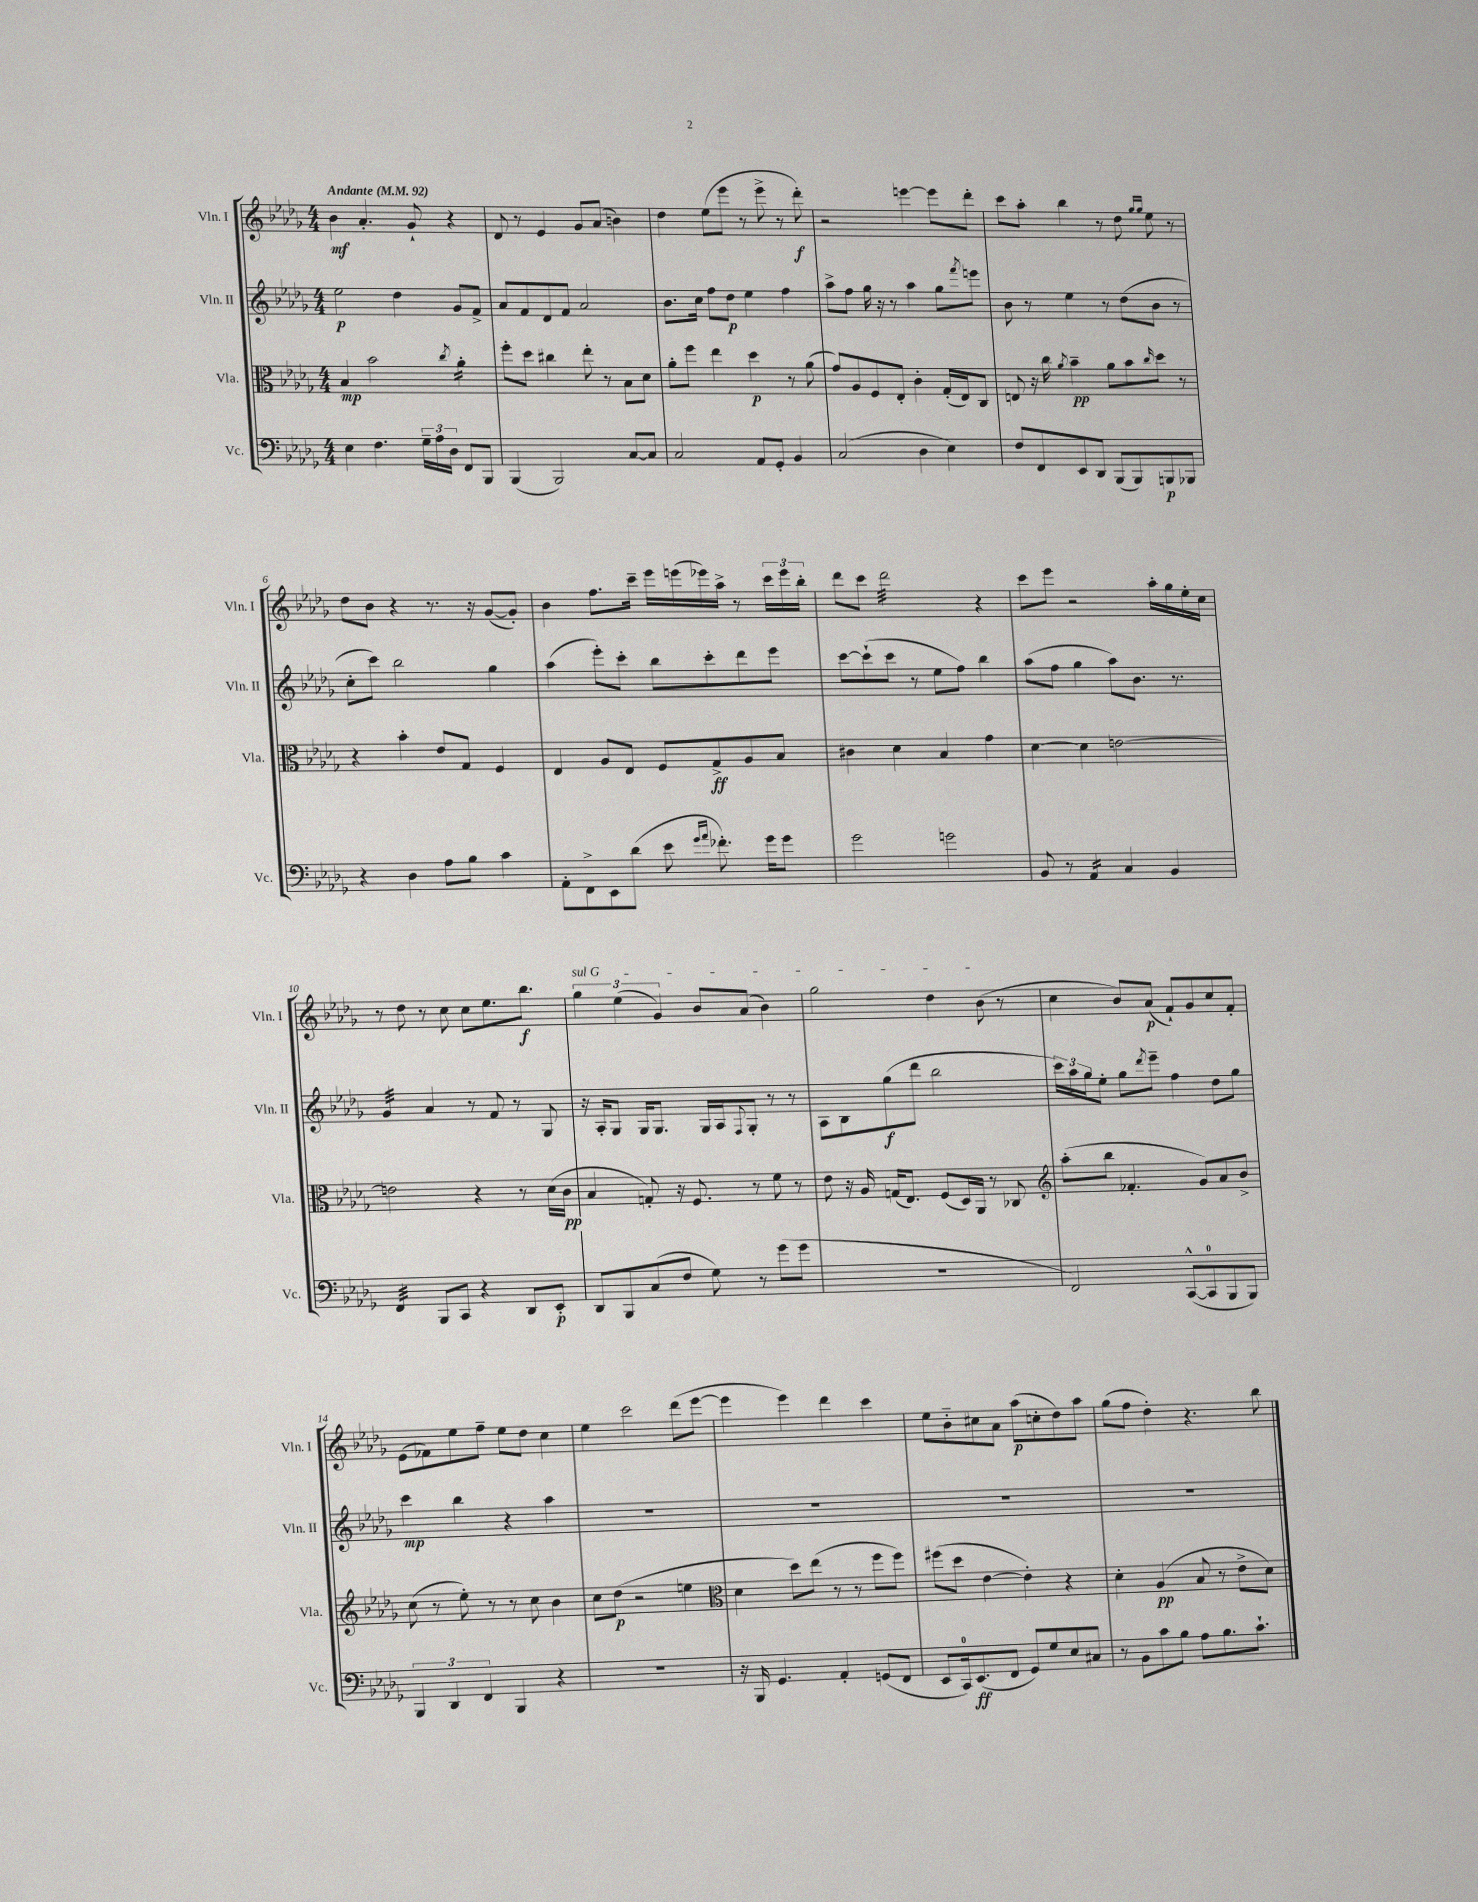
<<
\new StaffGroup <<
\new Staff = "s0" \with { instrumentName = "Vln. I" shortInstrumentName = "Vln. I" } {
    \clef treble \key des \major \numericTimeSignature \time 4/4 \tempo "Andante" 4 = 92
    bes'4\mf aes'4.-. ges'8-! r4 |
    des'8 r8 ees'4 ges'8 aes'8( b'4) |
    des''4 ees''8( ees'''8 r8 ees'''8-> r8 des'''8-.\f) |
    r2 e'''4~ e'''8 des'''8-. |
    c'''8 aes''8-. bes''4 r8 des''8 \grace { ges''16 ges''16 } ees''8 r8 |
    des''8 bes'8 r4 r8. r16 ges'8~( ges'8-.) |
    bes'4 f''8. c'''16-- ees'''16 e'''16( ees'''16) aes''16-> r8 \tuplet 3/2 { c'''16 ees'''16 bes''16-. } |
    des'''8 c'''8 des'''2:32 r4 |
    c'''8 ees'''8 r2 aes''16-. ges''16 ees''16-. c''16 |
    r8 des''8 r8 c''8 c''8 ees''8. bes''8.\f |
    \tuplet 3/2 { \once \override TextSpanner.bound-details.left.text = \markup { \italic "sul G" } ges''4\startTextSpan ees''4( ges'4) } bes'8 aes'8( bes'4) |
    ges''2 des''4 bes'8\stopTextSpan( r8 |
    c''4 bes'8) aes'8\p( f'8-!) ges'8 c''8 f'8-. |
    ees'8( fes'8) ees''8 f''8-- ees''8 des''8 c''4 |
    ees''4 c'''2 des'''8( ees'''8~ |
    ees'''4 ees'''4) des'''4 c'''4 |
    ees''8 bes'8-_ cis''8 aes'8 aes''8\p( c''8-. des''8) aes''8 |
    ges''8( f''8 des''4-.) r4. bes''8 \bar "|." |
}
\new Staff = "s1" \with { instrumentName = "Vln. II" shortInstrumentName = "Vln. II" } {
    \clef treble \key des \major \numericTimeSignature \time 4/4
    ees''2\p des''4 ges'8 f'8-> |
    aes'8 f'8 des'8 f'8 aes'2 |
    bes'8. c''16 f''8 des''8\p ees''4 f''4 |
    aes''8-> f''8 ges''16 r16 r8 aes''4 ges''8 \acciaccatura { f'''8 } e'''8 |
    bes'8 r8 ees''4 r8 des''8( bes'8 r8 |
    c''8-. c'''8) bes''2 ges''4 |
    aes''4( ees'''8-.) c'''8-. bes''8 c'''8-. des'''8 ees'''8 |
    c'''8~ c'''8-!( c'''8 r8 ees''8 f''8) bes''4 |
    aes''8( f''8 ges''4 aes''8) bes'8. r8. |
    ges'4:32 aes'4 r8 f'8 r8 ges8 |
    r16 aes16-. ges8 ges16 ges8. ges16 aes16 \appoggiatura { f8 } ges8-. r8 r8 |
    aes8 bes8 ges''8\f( des'''8 bes''2 |
    \tuplet 3/2 { c'''16) aes''16 ges''16 } ees''8-. ges''8 \acciaccatura { des'''8 } ees'''8-- f''4 des''8 ges''8 |
    c'''4\mp bes''4 r4 aes''4 |
    R1 |
    R1 |
    R1 |
    R1 \bar "|." |
}
\new Staff = "s2" \with { instrumentName = "Vla." shortInstrumentName = "Vla." } {
    \clef alto \key des \major \numericTimeSignature \time 4/4
    bes4\mp bes'2 \acciaccatura { c''8 } aes'4:16-. |
    f''8-. des''8 cis''4 ees''8-. r8 bes8 des'8 |
    aes'8-. f''8 ees''4 des''4\p r8 aes'8( |
    ges'8) aes8 f8 ees8-. c'4-. ges16-.( ees16) c8 |
    e8 r16 c''16 \acciaccatura { aes'8 } bes'4--\pp aes'8 bes'8 \grace { c''16 } des''8 r8 |
    r4 bes'4-. ees'8 ges8 f4 |
    ees4 aes8 ees8 f8 ges8->\ff aes8 bes8 |
    cis'4 des'4 bes4 ges'4 |
    des'4~ des'4 e'2~ |
    e'2 r4 r8 des'16( c'16\pp |
    bes4 g8-.) r16 f8. r8 f'8 r8 |
    ees'8 r16 aes16 g16( ees8.) f8( des16) aes,16 r8 ces8 |
    \clef treble aes''8-.( bes''8 fes'4.-. ges'8) aes'8 bes'8-> |
    c''8( r8 ees''8-.) r8 r8 c''8 bes'4 |
    c''8 des''8\p( r2 e''4 |
    \clef alto des'4 des''8) ees''8( r8 r8 f''8 f''8) |
    fis''8( des''8 ees'4~ ees'4-.) r4 |
    des'4-. aes4\pp( bes8 r8 ees'8-> des'8) \bar "|." |
}
\new Staff = "s3" \with { instrumentName = "Vc." shortInstrumentName = "Vc." } {
    \clef bass \key des \major \numericTimeSignature \time 4/4
    ees4 f4. \tuplet 3/2 { ges16-- aes16 des16 } f,8 bes,,8 |
    bes,,4( bes,,2) c8~ c8 |
    c2 aes,8 ges,8-. bes,4 |
    c2( des4 ees4) |
    f8 f,8 ees,8 des,8 bes,,8( bes,,8) b,,8\p bes,,8 |
    r4 des4 aes8 bes8 c'4 |
    aes,8-. f,8-> ees,8 des'8( ees'8 \grace { ges'16 aes'16 } fes'8.-.) ges'16 ges'8 |
    ges'2 g'2 |
    bes,8 r8 aes,4:16 c4 bes,4 |
    f,4:32 bes,,8 c,8 r4 des,8 ees,8-.\p |
    des,8 bes,,8 c8( f8 ges8) r8 ges'8( ges'8 |
    R1 |
    f,2) c,8~-^( c,8-0 bes,,8 bes,,8) |
    \tuplet 3/2 { bes,,4 des,4 f,4 } bes,,4 r4 |
    R1 |
    r16 bes,,16 ges,4. aes,4-. g,8( f,8 |
    ees,8 c,16-0) ees,8.\ff( f,8 ges,8) ges8 ees8 cis8 |
    r8 bes,8 c'8 bes8 aes8 bes8. c'8.-! \bar "|." |
}
>>
>>
